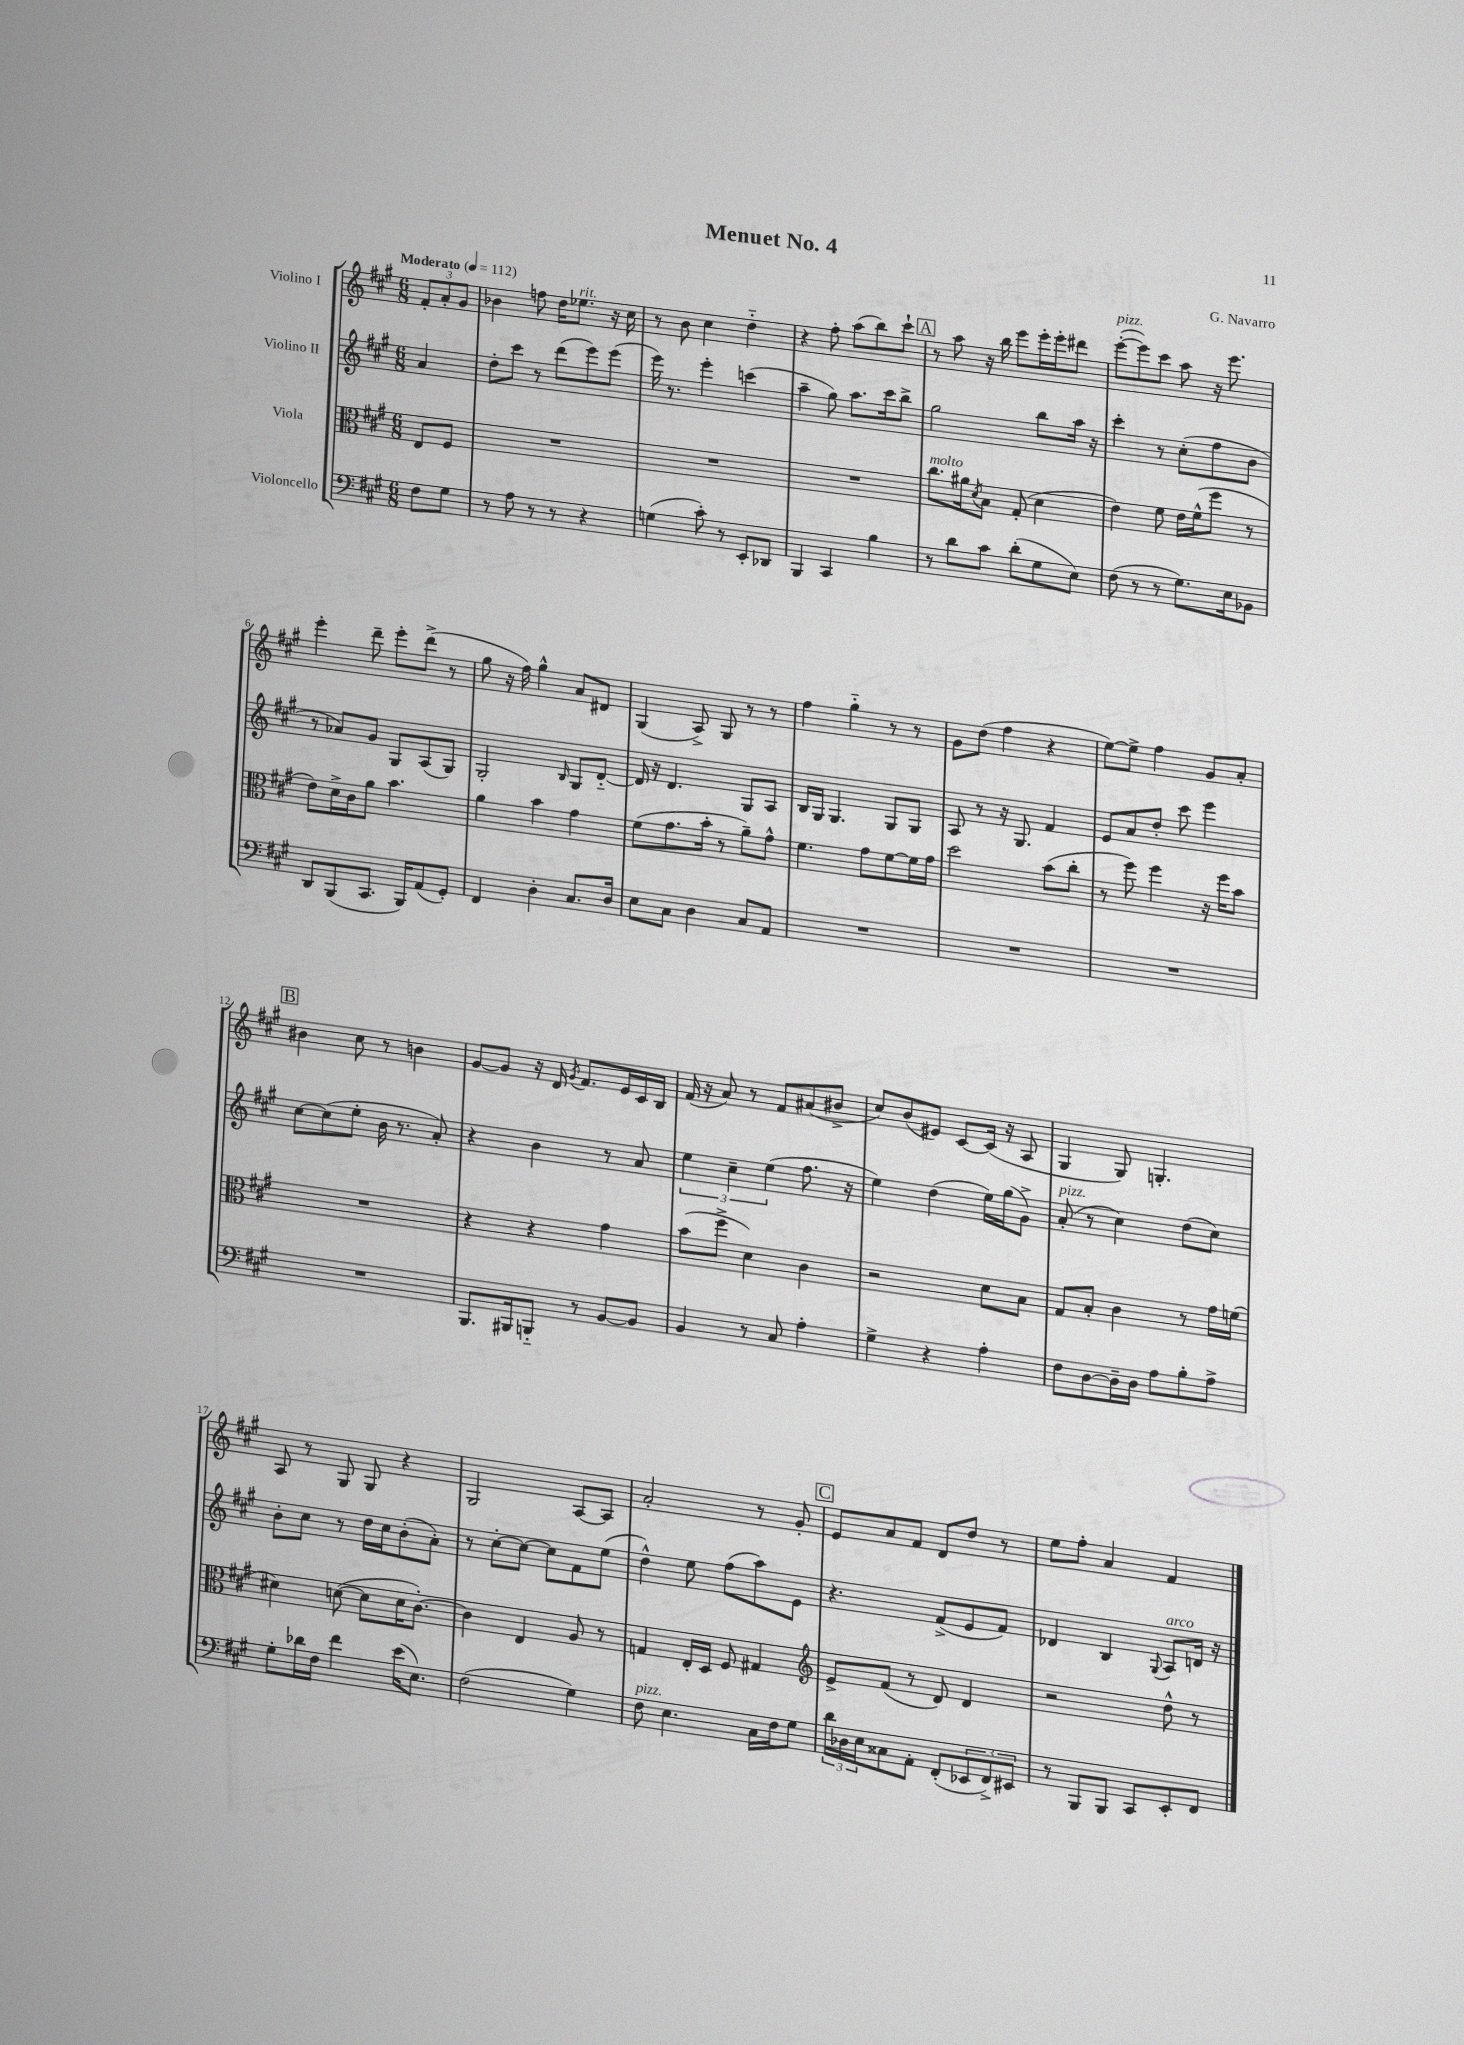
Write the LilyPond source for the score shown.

\header { title = "Menuet No. 4" composer = "G. Navarro" }
<<
\new StaffGroup <<
\new Staff = "s0" \with { instrumentName = "Violino I" } {
    \clef treble \key a \major \numericTimeSignature \time 6/8 \partial 4 \tempo "Moderato" 4 = 112
    \tuplet 3/2 { fis'8-. a'8-. gis'8 } |
    bes'4 f''8 d''16 ees''8.^\markup { \italic "rit." } r16 cis''16 |
    r8 b'8 cis''4 d''4-_ |
    r4 fis''8-. a''8( b''8) cis'''8-! |
    \mark \markup { \box "A" } r8 a''8 r16 b''16 e'''8 e'''16-. e'''16-. dis'''8 |
    e'''8~-.^\markup { \italic "pizz." }( e'''8) cis'''8 a''8 r16 e'''8. |
    e'''4-. d'''8-- e'''8-. d'''8->( r8 |
    gis''8 r16 fis''16) gis''4-^ a'8 dis'8 |
    gis4( a8->) gis8 r8 r8 |
    fis''4 gis''4-_ r8 r8 |
    gis'8 d''8( fis''4 r4 |
    e''8~) e''8-> fis''4 gis'8 a'8-. |
    \mark \markup { \box "B" } bis'4 cis''8 r8 b'4 |
    gis'8~ gis'8 r16 d'16 \acciaccatura { gis'8 } fis'8. e'16 cis'16 b16 |
    fis'16( r16 a'8) r8 fis'8 ais'8( bis'8-> |
    cis''8) b'8( eis'8) cis'8~ cis'16( r16 a8 |
    gis4 gis8) g4.-. |
    a8 r8 gis8 gis8 r4 |
    gis2 a8~ a8 |
    a'2-. r8 gis'8-. |
    \mark \markup { \box "C" } e'8 a'8 fis'8 d'8 d''8 r8 |
    e''8 fis''8-. a'4 fis'4 \bar "|." |
}
\new Staff = "s1" \with { instrumentName = "Violino II" } {
    \clef treble \key a \major \numericTimeSignature \time 6/8 \partial 4
    a'4 |
    d''8-. cis'''8 r8 d'''8( e'''8) e'''8( |
    e'''16) r8. e'''4-. c'''4( |
    a''4-- gis''8) a''8. cis'''16 b''8-> |
    \mark \markup { \box "A" } gis''2 b''8 a''16 r16 |
    cis'''4-. r8 cis''8-.( fis''8 b'8 |
    r8 aes'8) gis'8 gis8 a8( gis8) |
    gis2-. \grace { b16 } gis8 d'8~-_ |
    d'16 r16 d'4. gis8 a8 |
    b16 gis16 gis4. gis8 gis8 |
    a8 r8 r16 gis8. fis'4 |
    e'8 a'8 d''8-. cis'''8 e'''4 |
    \mark \markup { \box "B" } cis''8~ cis''8( e''8-. b'16 r8. a'8-.) |
    r4 b'4 r8 a'8 |
    \tuplet 3/2 { e''4 cis''4-- e''4( } fis''8. r16 |
    e''4) d''4( e''16) gis''16( gis'8->) |
    a'8-.^\markup { \italic "pizz." }( r8 cis''4) d''8( cis''8) |
    b'8-. cis''8 r8 d''16 cis''16 b'8-.( a'8-.) |
    r8 cis''8~-. cis''8~ cis''8 fis'8 e''8( |
    d''4-^) e''8 fis''8( a''8) e'8 |
    \mark \markup { \box "C" } r4. fis'8->( e'8 fis'8) |
    des'4 b4 \appoggiatura { gis8 } a8^\markup { \italic "arco" } d'16 r16 \bar "|." |
}
\new Staff = "s2" \with { instrumentName = "Viola" } {
    \clef alto \key a \major \numericTimeSignature \time 6/8 \partial 4
    e8 fis8 |
    R2. |
    R2. |
    R2. |
    \mark \markup { \box "A" } cis''8.^\markup { \italic "molto" } ais'16 \acciaccatura { d'8 } b8 gis8-.( d'4 |
    e'4) fis'8 e'16 fis'16-^( fis''8 r8 |
    e'8) d'16-> cis'16 a'8 b'4. |
    a'4 b'4 gis'4 |
    fis'8( gis'8. b'16-. r8 a'8--) gis'8-^ |
    fis'4. gis'8 fis'8~ fis'16 gis'16 |
    d''2 b'8( cis''8-. |
    r8 fis''8) fis''4 r16 fis''16 b'8 |
    \mark \markup { \box "B" } R2. |
    r4 r4 gis'4 |
    b'8( fis''8-> d'4) cis'4 |
    r2 d'8 b8 |
    gis8 b8-. cis'4 r8 gis'16 f'16( |
    dis'4) d'8~( d'8 d'16 cis'8.~-.) |
    cis'4 e4 a8 r8 |
    g4 e16-. d16 fis8 gis4 |
    \mark \markup { \box "C" } \clef treble e'8-> fis'8( r8 d'8) d'4 |
    r2 d''8-^ r8 \bar "|." |
}
\new Staff = "s3" \with { instrumentName = "Violoncello" } {
    \clef bass \key a \major \numericTimeSignature \time 6/8 \partial 4
    fis8 gis8 |
    r8 a8 r8 r8 r4 |
    g4( cis'8-.) r8 e,8-. des,8 |
    b,,4 cis,4 b4 |
    \mark \markup { \box "A" } r8 d'8 cis'8 d'8-.( gis8 e8) |
    fis8( r8 r8 gis8.) e16 bes,8 |
    d,8 b,,8( cis,8. b,,16) a,8( gis,8-.) |
    fis,4 d4-. cis8. d16 |
    e8 cis8 d4 cis8 a,8 |
    R2. |
    R2. |
    R2. |
    \mark \markup { \box "B" } R2. |
    b,,8. bis,,16 b,,8-_ r8 b,8~ b,8 |
    b,4 r8 cis8 a4-. |
    gis4-> r4 a4-. |
    fis8 d8~ d16-- d16 a8 b8-. a8-> |
    gis8-. des'16 fis16 fis'4 e'16( e8.) |
    fis2( gis4) |
    fis8^\markup { \italic "pizz." } e4. cis16 fis16 gis8 |
    \mark \markup { \box "C" } \tuplet 3/2 { d'16 des16 e16 } cisis8 a,8-. fis,8-.( \tuplet 3/2 { ees,8 fis,8->) eis,8 } |
    r8 b,,8 b,,8 cis,8 e,8-. fis,8 \bar "|." |
}
>>
>>
